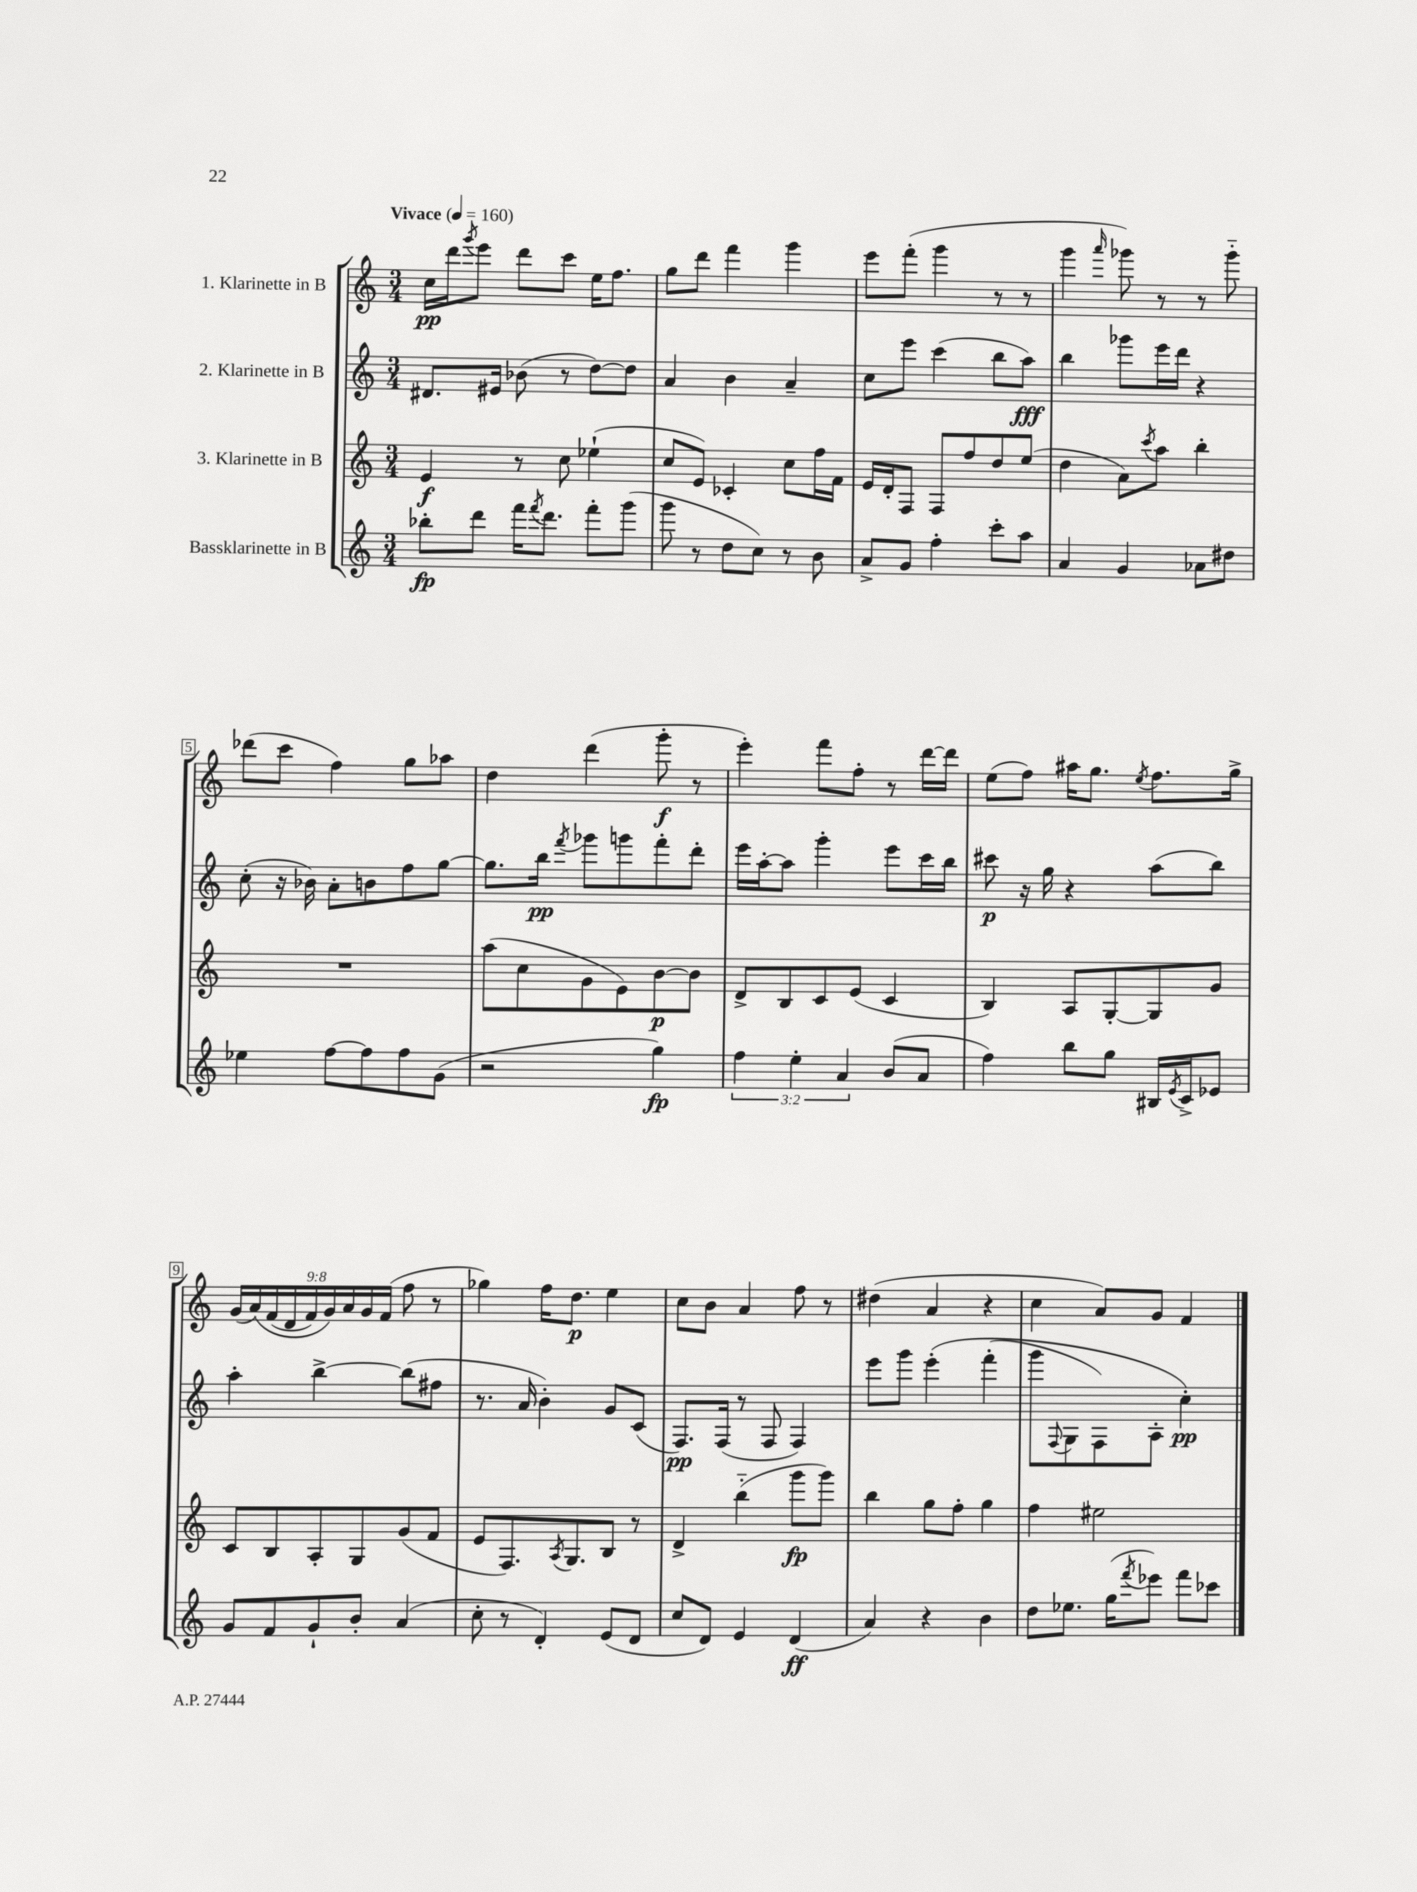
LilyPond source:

<<
\new StaffGroup <<
\new Staff = "s0" \with { instrumentName = "1. Klarinette in B" } {
    \clef treble \key c \major \numericTimeSignature \time 3/4 \override Staff.TupletNumber.text = #tuplet-number::calc-fraction-text \tempo "Vivace" 4 = 160
    c''16\pp d'''16 \acciaccatura { g'''8 } e'''8 d'''8 c'''8 e''16 f''8. |
    g''8 d'''8 f'''4 g'''4 |
    e'''8 f'''8-.( g'''4 r8 r8 |
    g'''4 \grace { a'''16 } ges'''8) r8 r8 ges'''8-_ |
    des'''8( c'''8 f''4) g''8 aes''8 |
    d''4 d'''4( g'''8-.\f r8 |
    e'''4-.) f'''8 f''8-. r8 d'''16~ d'''16 |
    e''8( f''8) ais''16 g''8. \acciaccatura { e''8 } f''8. g''16-> |
    \tuplet 9/8 { g'16( a'16)\( f'16( d'16 f'16) g'16\) a'16 g'16 f'16( } f''8 r8 |
    ges''4) f''16 d''8.\p e''4 |
    c''8 b'8 a'4 f''8 r8 |
    dis''4( a'4 r4 |
    c''4 a'8) g'8 f'4 \bar "|." |
}
\new Staff = "s1" \with { instrumentName = "2. Klarinette in B" } {
    \clef treble \key c \major \numericTimeSignature \time 3/4
    dis'8. eis'16 bes'8( r8 d''8~) d''8 |
    a'4 b'4 a'4-- |
    c''8 e'''8 c'''4( b''8 a''8\fff) |
    b''4 ges'''8 e'''16 d'''16 r4 |
    c''8-.( r16 bes'16) a'8-. b'8 f''8 g''8~ |
    g''8. b''16\pp \acciaccatura { f'''8 } ges'''8 g'''8 f'''8-. d'''8-. |
    e'''16 a''16~-. a''8 g'''4-. e'''8 c'''16 b''16 |
    cis'''8\p r16 g''16 r4 a''8( b''8) |
    a''4-. b''4~-> b''8( fis''8 |
    r8. a'16 b'4-.) g'8 c'8( |
    f8.\pp) f16( r8 f8 f4) |
    e'''8 g'''8 e'''4-.\( f'''4-.( |
    g'''8 \appoggiatura { f8 } g8 f8) a8-. c''4-.\pp\) \bar "|." |
}
\new Staff = "s2" \with { instrumentName = "3. Klarinette in B" } {
    \clef treble \key c \major \numericTimeSignature \time 3/4
    e'4\f r8 c''8 ees''4-!( |
    c''8 e'8) ces'4-. c''8 f''16 f'16 |
    e'16 d'16-. f8 f8 f''8 d''8 e''8( |
    d''4 a'8) \acciaccatura { c'''8 } a''8 b''4-. |
    R2. |
    a''8( c''8 g'8 e'8) b'8~\p b'8 |
    d'8-> b8 c'8 e'8( c'4 |
    b4) a8 g8~-. g8 g'8 |
    c'8 b8 a8-. g8 g'8( f'8 |
    e'8 f8.) \acciaccatura { a8 } g8. b8 r8 |
    d'4-> b''4-_( g'''8\fp g'''8) |
    b''4 g''8 f''8-. g''4 |
    f''4 eis''2 \bar "|." |
}
\new Staff = "s3" \with { instrumentName = "Bassklarinette in B" } {
    \clef treble \key c \major \numericTimeSignature \time 3/4 \override Staff.TupletNumber.text = #tuplet-number::calc-fraction-text
    bes''8-.\fp d'''8 f'''16 \acciaccatura { f'''8 } d'''8. f'''8-. g'''8( |
    g'''8 r8 d''8 c''8) r8 b'8 |
    a'8-> g'8 f''4-. c'''8-. a''8 |
    a'4 g'4 aes'8 dis''8 |
    ees''4 f''8~ f''8 f''8 g'8( |
    r2 g''4\fp) |
    \tuplet 3/2 { f''4 e''4-. a'4 } b'8( a'8 |
    f''4) b''8 g''8 bis16 \acciaccatura { e'8 } c'16-> ees'8 |
    g'8 f'8 g'8-! b'8-. a'4( |
    c''8-. r8 d'4-.) e'8( d'8 |
    c''8 d'8) e'4 d'4\ff( |
    a'4) r4 b'4 |
    d''8 ees''8. g''16( \acciaccatura { f'''8 } ees'''8) f'''8 ces'''8 \bar "|." |
}
>>
>>
\layout { \context { \Score \override BarNumber.stencil = #(make-stencil-boxer 0.1 0.3 ly:text-interface::print) } }
